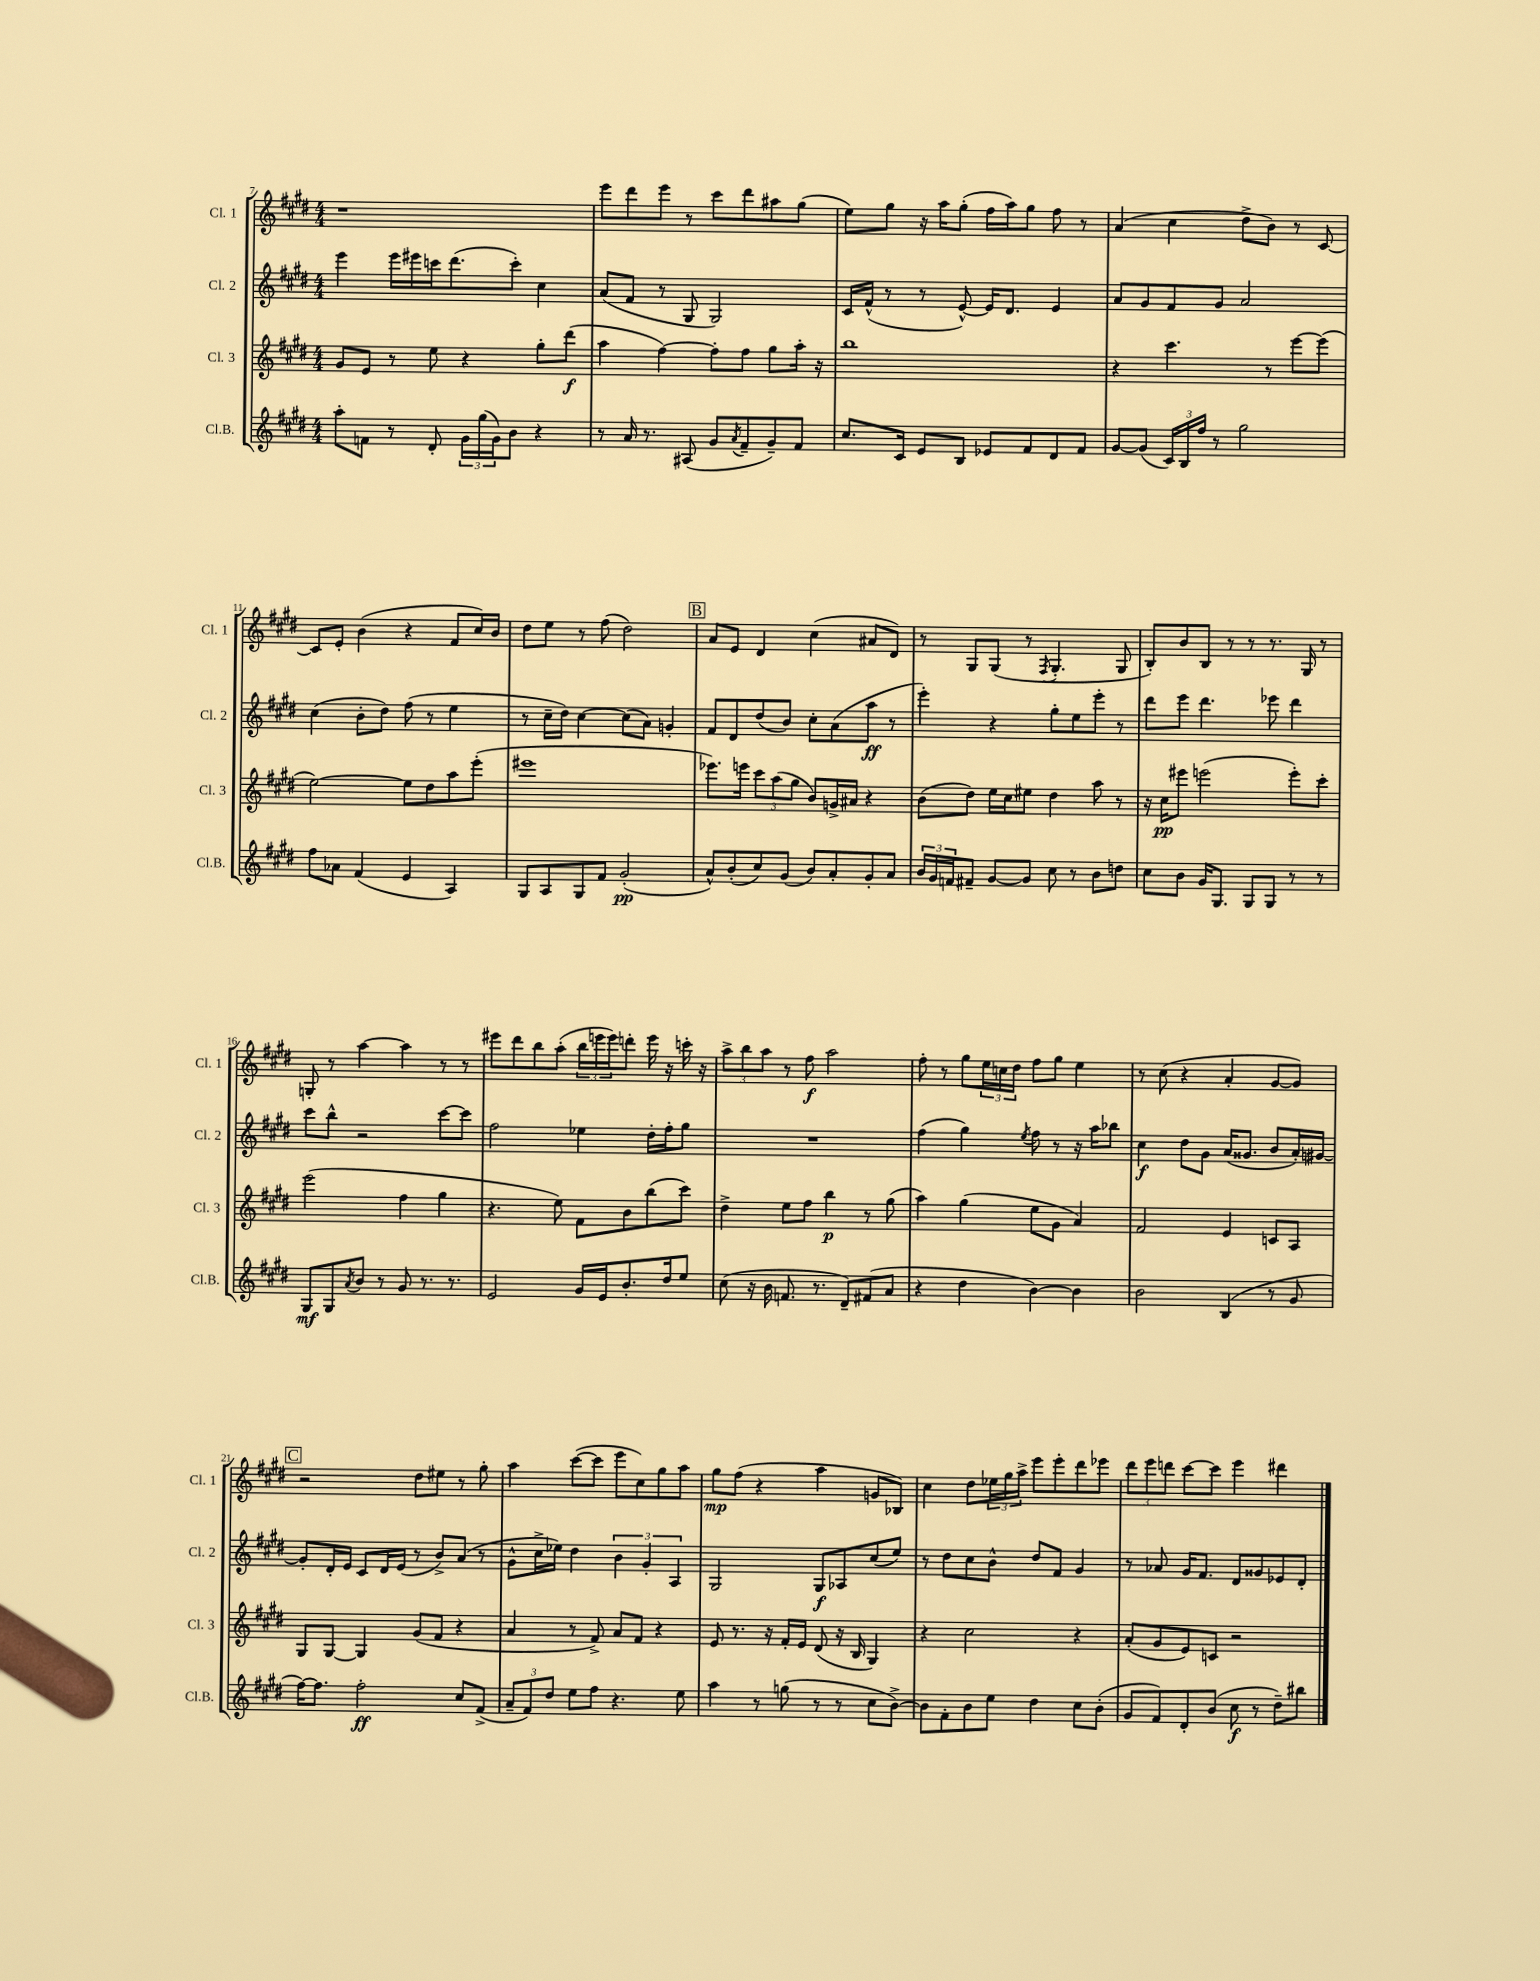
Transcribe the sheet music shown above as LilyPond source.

<<
\new StaffGroup <<
\new Staff = "s0" \with { instrumentName = "Cl. 1" shortInstrumentName = "Cl. 1" } {
    \clef treble \key e \major \numericTimeSignature \time 4/4
    r1 |
    e'''8 dis'''8 e'''8 r8 cis'''8 dis'''8 ais''8 gis''8( |
    e''8) gis''8 r16 a''16 gis''8-.( fis''16 a''16) gis''8 fis''8 r8 |
    a'4( cis''4 dis''8-> b'8) r8 cis'8~ |
    cis'8 e'8-. b'4( r4 fis'8 cis''16) b'16 |
    dis''8 e''8 r8 fis''8( dis''2) |
    \mark \markup { \box "B" } a'8 e'8 dis'4 cis''4( ais'8 dis'8) |
    r8 gis8 gis8( r8 \acciaccatura { fis8 } gis4.-. gis8 |
    b8-.) b'8 b8 r8 r8 r8. gis16 r8 |
    g8-. r8 a''4~ a''4 r8 r8 |
    eis'''8 dis'''8 b''8 a''8-.( \tuplet 3/2 { b''16 e'''16 e'''16) } d'''8-. e'''16 r16 c'''16-. r16 |
    \tuplet 3/2 { a''8-> b''8 a''8 } r8 fis''8\f a''2 |
    fis''8-. r8 gis''8 \tuplet 3/2 { e''16 c''16 dis''16 } fis''8 gis''8 e''4 |
    r8 cis''8( r4 a'4-. gis'8~ gis'8) |
    \mark \markup { \box "C" } r2 dis''8 eis''8 r8 gis''8-. |
    a''4 cis'''8~( cis'''8 e'''8 cis''8) gis''8 a''8 |
    gis''8\mp fis''8( r4 a''4 g'8 bes8) |
    cis''4 dis''8 \tuplet 3/2 { ees''16 gis''16 a''16-> } e'''8 e'''8-. dis'''8 ees'''8 |
    \tuplet 3/2 { dis'''8 e'''8 d'''8 } cis'''8~ cis'''8 e'''4 dis'''4 \bar "|." |
}
\new Staff = "s1" \with { instrumentName = "Cl. 2" shortInstrumentName = "Cl. 2" } {
    \clef treble \key e \major \numericTimeSignature \time 4/4
    e'''4 e'''16 eis'''16 c'''16 dis'''8.( c'''8-.) cis''4 |
    a'8( fis'8 r8 gis8 gis2) |
    cis'16 fis'16-^( r8 r8 e'8~-^) e'16 dis'8. e'4 |
    a'8 gis'8 fis'8 gis'8 a'2 |
    cis''4( b'8-. dis''8) fis''8( r8 e''4 |
    r8 cis''16-- dis''16) cis''4~ cis''8( a'8) g'4-. |
    \mark \markup { \box "B" } fis'8 dis'8 dis''8( b'8) cis''8-. a'8( a''8\ff r8 |
    e'''4-.) r4 gis''8-. e''8 e'''8-. r8 |
    dis'''8 e'''8 dis'''4. ees'''8 dis'''4 |
    cis'''8 b''8-^ r2 cis'''8~ cis'''8 |
    fis''2 ees''4 dis''16-. fis''16-. gis''8 |
    R1 |
    fis''4( gis''4) \acciaccatura { e''8 } fis''8 r8 r16 a''16 bes''8 |
    cis''4\f dis''8 gis'8 a'16( gisis'8. b'8 a'16-.) gis'16~ |
    \mark \markup { \box "C" } gis'8-. dis'16-. e'16 cis'8 dis'16 e'16( r8 b'8->) a'8( r8 |
    gis'8-^ cis''16-> ees''16) dis''4 \tuplet 3/2 { b'4 gis'4-. a4 } |
    gis2 gis8\f aes8 cis''8( e''8) |
    r8 dis''8 cis''8 b'8-^ dis''8 fis'8 gis'4 |
    r8 aes'8 gis'16 fis'8. dis'8 gisis'8 ees'8 dis'8-. \bar "|." |
}
\new Staff = "s2" \with { instrumentName = "Cl. 3" shortInstrumentName = "Cl. 3" } {
    \clef treble \key e \major \numericTimeSignature \time 4/4
    gis'8 e'8 r8 e''8 r4 gis''8-. dis'''8\f( |
    a''4 fis''4~) fis''8-. fis''8 gis''8 a''16-. r16 |
    b''1 |
    r4 cis'''4. r8 e'''8~ e'''8( |
    e''2~) e''8 dis''8 a''8 e'''8-.( |
    eis'''1 |
    \mark \markup { \box "B" } ees'''8.) e'''16 \tuplet 3/2 { cis'''8 a''8( gis''8 } b'8) g'16-> ais'16 r4 |
    b'8( dis''8) e''16 cis''16 eis''8 dis''4 a''8 r8 |
    r16 cis''16\pp eis'''8 e'''2( e'''8-.) cis'''8-. |
    e'''2( fis''4 gis''4 |
    r4. e''8) fis'8 b'8 b''8( cis'''8) |
    dis''4-> e''8 fis''8 b''4\p r8 gis''8( |
    a''4) gis''4( e''8 gis'8 a'4) |
    fis'2 e'4 c'8 a8 |
    \mark \markup { \box "C" } gis8 gis8~ gis4 gis'8( fis'8 r4 |
    a'4 r8 fis'8->) a'8 fis'8 r4 |
    e'8 r8. r16 fis'16-. e'16 dis'8( r16 b16 gis4) |
    r4 cis''2 r4 |
    a'8-.( gis'8 e'8) c'8 r2 \bar "|." |
}
\new Staff = "s3" \with { instrumentName = "Cl.B." shortInstrumentName = "Cl.B." } {
    \clef treble \key e \major \numericTimeSignature \time 4/4
    a''8-. f'8 r8 dis'8-. \tuplet 3/2 { gis'16 gis''16( gis'16) } b'8 r4 |
    r8 a'16 r8. ais8( gis'8 \acciaccatura { a'8 } fis'8-- gis'8--) fis'8 |
    cis''8. cis'16 e'8 b8 ees'8 fis'8 dis'8 fis'8 |
    gis'8~ gis'8( \tuplet 3/2 { cis'16) b16 fis''16 } r8 gis''2 |
    fis''8 aes'8 fis'4( e'4 a4) |
    gis8 a8 gis8 fis'8 gis'2-.\pp( |
    \mark \markup { \box "B" } a'8-^) b'8-.( cis''8) gis'8( b'8) a'8-. gis'8-. a'8 |
    \tuplet 3/2 { b'16 gis'16 f'16 } fis'8-- gis'8~ gis'8 cis''8 r8 b'8 d''8 |
    cis''8 b'8 gis'16 gis8. gis8 gis8 r8 r8 |
    gis8\mf gis8 \acciaccatura { a'8 } b'8 r8 gis'8 r8. r8. |
    e'2 gis'16 e'16 b'8.-. dis''16 e''8 |
    cis''8( r16 b'16 f'8. r8. dis'8--) fis'8( a'8 |
    r4 dis''4 b'4~) b'4 |
    b'2 b4( r8 gis'8 |
    \mark \markup { \box "C" } fis''16~) fis''8. fis''2-.\ff cis''8 fis'8->( |
    \tuplet 3/2 { a'8-- fis'8) dis''8 } e''8 fis''8 r4. e''8 |
    a''4 r8 g''8( r8 r8 cis''8 b'8~->) |
    b'8 fis'8-. b'8 e''8 dis''4 cis''8 b'8-.( |
    gis'8 fis'8) dis'8-. b'8( cis''8\f r8 dis''8--) bis''8 \bar "|." |
}
>>
>>
\layout { \context { \Score currentBarNumber = #7 } }
